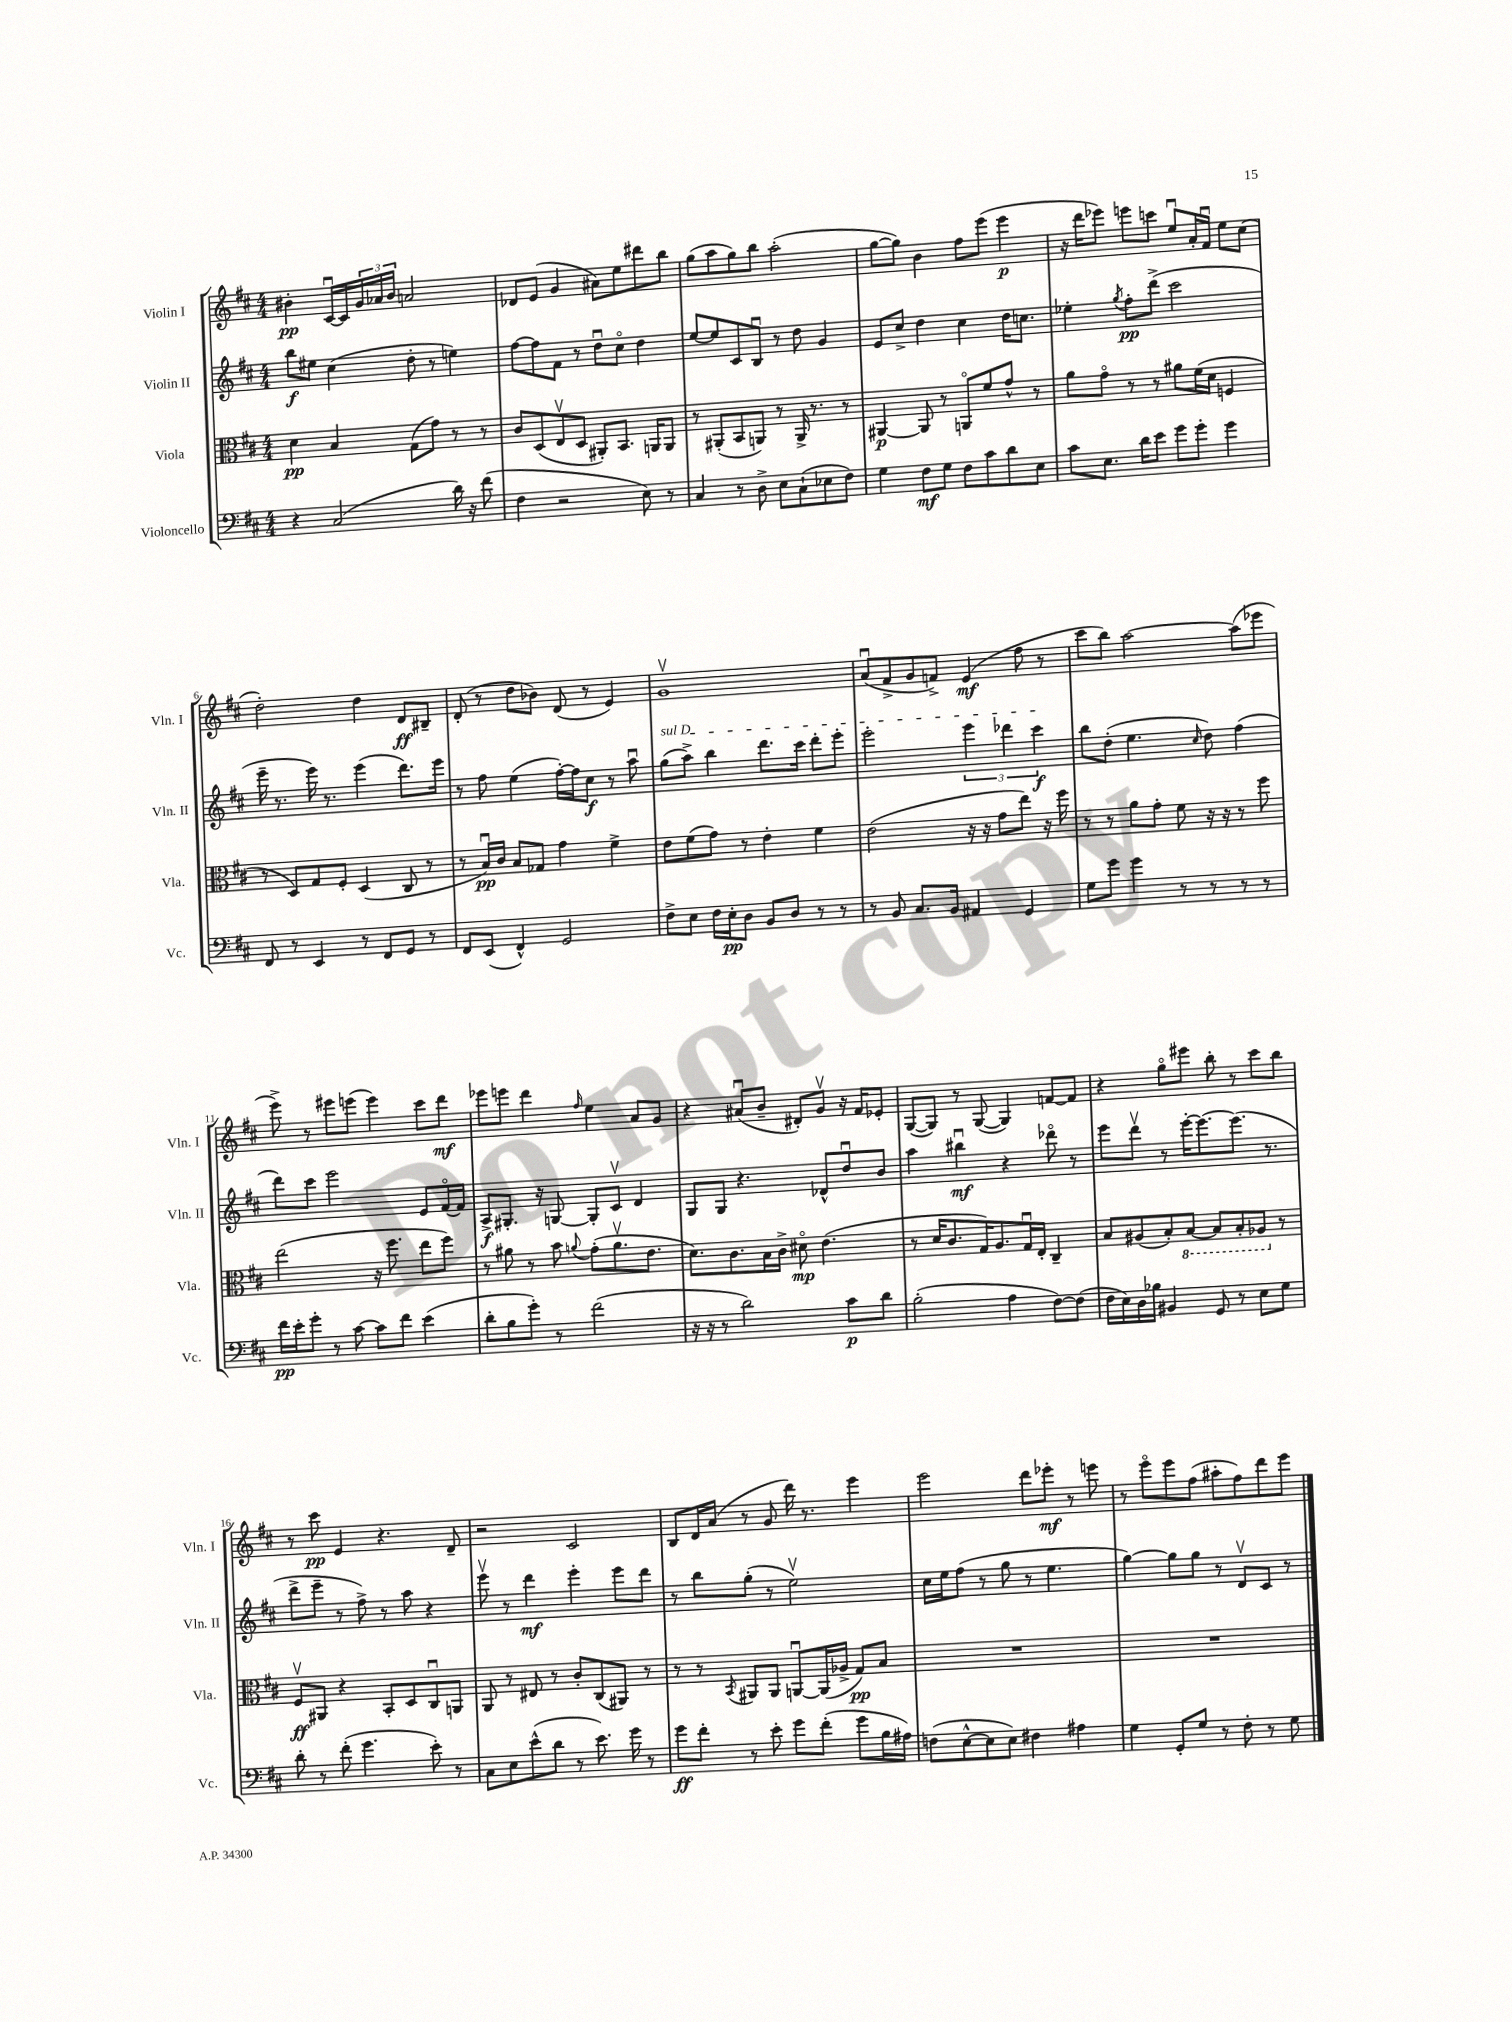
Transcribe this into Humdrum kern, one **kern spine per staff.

**kern	**kern	**kern	**kern
*staff4	*staff3	*staff2	*staff1
*clefF4	*clefC3	*clefG2	*clefG2
*k[f#c#]	*k[f#c#]	*k[f#c#]	*k[f#c#]
*M4/4	*M4/4	*M4/4	*M4/4
4r	4d\	8bb\L	4b#'\
.	.	8ee#\J	.
(2C#/	4B/	(4cc#\	[16c#u/LL
.	.	.	16c#/]
.	.	.	24g/
.	.	.	24a-/
.	.	.	24b#/JJ
.	(8G\L	8dd'\	2a/
.	8g\J)	8r	.
16d\)	8r	4ee\)	.
16r	.	.	.
(8f#\	8r	.	.
=	=	=	=
4F#\	8c#/L	[8ff#\L	8d-/L
.	(8D/	8ff#\]	(8e/J
2r	8Ev/	8f#\J	4g/
.	8D/J	8r	.
.	8AA#'/L)	8ddu\L	8a#\L)
.	8.BB/J	8cc#o\J	8ee\
8E\)	.	4dd\	8ddd#\
.	16AA/LK	.	.
8r	8AA/J	.	8bb\J
=	=	=	=
4C#/	8r	[8ee/L	(8gg\L
.	(8AA#'/L	8ee/]	8aa\
8r	8BB/	8c#/	8gg\)
8D^\	8AA/J)	8Bu/J	8bb\J
8E\L	8r	8r	(2aa'\
(8C#`\	16AA^/	8dd\	.
.	8.r	.	.
8E-\	.	4g/	.
8F#\J)	8r	.	.
=	=	=	=
4G\	[4AA#/	8e/L	[8gg\L
.	.	8cc#^/J	8gg\]J)
8F#\L	8AA#/]	4dd\	4b\
8G\J	8r	.	.
8F#\L	8AAo/L	4cc#\	8ff#\L
8c#\	8f#/	.	(8eee\J
8d\	8g^^/J	16dd\LK	4eee\
.	.	8.cc\J	.
8E\J	8r	.	.
=	=	=	=
8c#\L	8a\L	4ee-'\	16r
.	.	.	16ddd\LK
8.E\J	8go\J	.	8eee-\J)
.	.	8qgg/	.
.	8r	8ff#'\L	8eee\L
16d\LK	.	.	.
8e\J	8r	(8ddd^\J	8ccc\J
8g\L	8a#\L	2ccc#\	8eeu/L
8g'\J	(16f#\L	.	16a'/L
.	16d\JJ	.	16f#u/JJ
4g\	4F/	.	8ee\L
.	.	.	(8cc#\J
=	=	=	=
8FF#/	8r	16eee~\	2dd'\)
.	.	8.r	.
8r	8D/L)	.	.
4EE/	8G/	16eee\)	.
.	.	8.r	.
.	8F#'/J	.	.
8r	(4D/	(4eee\	4dd\
8FF#/L	.	.	.
8GG/J	8C#/	8.ddd\L)	8d/L
8r	8r	.	8B#~/J
.	.	16eee\Jk	.
=	=	=	=
8FF#/L	8r	8r	(8d'/
(8EE/J	16Bu/LL)	8ff#\	8r
.	16c#/JJ	.	.
4FF#^^/)	8B/L	(4ee\	8dd\L
.	8G-/J	.	8b-\J)
2GG/	4g\	[16ff#'\LL)	(8d/
.	.	16ff#\]J	.
.	.	8cc#\J	8r
.	4f#^\	8r	4e/)
.	.	8aau\	.
=	=	=	=
8F#^\L	8e\L	(8gg\L	1gv
8E\J	(8f#\	8aa^\J)	.
16F#\LL	8g\J)	4bb\	.
16E'\J	.	.	.
8D\J	8r	.	.
8BB/L	4e'\	8.ddd\L	.
8D/J	.	.	.
.	.	16ccc#\Jk	.
8r	4f#\	8ddd'\L	.
8r	.	8eee'\J	.
=	=	=	=
8r	(2e\	2eee'\	(8au/L
8BB/	.	.	8f#^/
8.C#/L	.	.	8g/
.	.	.	8f^/J)
16BB/Jk	.	.	.
4AA#/	16r	6eee\	(4e/
.	16r	.	.
.	8g\L	.	.
.	.	6ddd-\	.
4GG/	8ee\J)	.	8ff#\
.	.	6ccc#\	.
.	16r	.	8r
.	16ff#\	.	.
=	=	=	=
8G\L	8r	8bb\L	8ccc#\L
8g\J	8r	(8dd'\J	8bb\J)
4g\	8a\L	4.ee\	[2aa\
.	8g'\J	.	.
8r	8f#\	.	.
.	.	16qqcc#/	.
8r	16r	8dd\)	.
.	16r	.	.
8r	8r	(4ff#\	(8aa\]L
8r	8ff#\	.	8eee-\J
=	=	=	=
16f#\LL	(2ee\	8ddd\L)	8eee^\)
16e'\J	.	.	.
8g'\J	.	8ccc#\J	8r
8r	.	2eee\	8eee#\L
[8c#\	.	.	(8eee\J
8c#\]L	16r	.	4eee\)
.	8.ff#\	.	.
8f#\J	.	.	.
(4e\	8ee\L	8e/L	8ccc#\L
.	8ff#\J)	[16f#o/L	8ddd\J
.	.	16f#/]JJ	.
=	=	=	=
8d'\L	8r	8A^/L	8eee-\L
8B\	8a#\	8.G#'/J	8eee\J
8g'\J)	8r	.	4ddd\
.	.	16r	.
8r	8b\	[8G/	.
.	8qqa/	.	16qqff#/
(2f#\	(8g'\L	8G'/]L	4ee\
.	8.av\	8c#v/J	.
.	.	4d/	8a/L
.	8.e\J	.	.
.	.	.	8g/J
=	=	=	=
16r	8.d\L)	8G/L	4r
16r	.	.	.
8r	.	8G/J	.
.	8.c#\	.	.
2d\)	.	4.r	(8a#u/L
.	16B\L	.	8b~/J
.	16c#^\JJ	.	.
.	8d#o\	.	8d#'/L)
.	(4.e\	8d-^^/L	8gv/J
8c#\L	.	8ddu/	16r
.	.	.	16f#/LK
8d\J	.	8b/J	8e-'/J
=	=	=	=
(2B'\	8r	4aa\	([8G/L
.	16d/LK	.	8G/]J)
.	8.c#/	.	.
.	.	4bb#u\	8r
.	16G/K)	.	([8G/
.	8.A/	.	.
4A\	.	4r	4G/])
.	16Gu/L	.	.
.	16E'/JJ	.	.
[8F#\L)	4C#~/	8ddd-o\	[8f/L
(8F#\]J	.	8r	8f/]J
=	=	=	=
16F#\LL	8B/L	8eee\L	4r
16E\)	.	.	.
16D\	(8A#/	8dddv\J	.
16B-\JJ	.	.	.
4BB#/	8B'/)	8r	8ggo\L
.	[8BB/J	[16eee'\LK	8eee#\J
.	.	8.eee\_	.
8GG/	8BB/]L	.	8bb'\
8r	8BB'/	(8.eee\]J	8r
8E\L	8AA-/J	.	8ccc#\L
.	.	8.r	.
8G\J	8r	.	8bb\J
=	=	=	=
8d'\	8F#v/L	8ddd^\L	8r
8r	8AA#/J	8eee~\J	8ccc#\
(8f#'\	4r	8r	4e/
4.g\	.	8ff#^\)	.
.	8BB'/L	8r	4.r
.	8D/	8aa\	.
8e'\)	8C#u/	4r	.
8r	8AA/J	.	8d~/
=	=	=	=
8C#\L	8AA/	8eeev\	2r
8E\	8r	8r	.
(8e^^\	8E#/	4ddd\	.
8d\J	8r	.	.
8r	8c#'/L	4eee'\	2c#/
8.e\)	(8C#/	.	.
.	8AA#/J)	8eee\L	.
16g\	.	.	.
8r	8r	8ddd\J	.
=	=	=	=
8g\L	8r	8r	8B/L
8f#'\J	8r	8bb\L	16d/L
.	.	.	(16a/JJ
.	8qBB/	.	.
8r	8AA#/L	(8gg'\J	8r
8e'\	8AA#/J	8r	8g/
8g\L	[8AAu/L	2eev\)	16ddd\)
.	.	.	8.r
(8f#'\J	(16AA/]L	.	.
.	16A-^/JJ	.	.
8g\L	8G/L)	.	4eee\
16B\L	8B/J	.	.
16A#\JJ)	.	.	.
=	=	=	=
(8F\L	1r	16cc#\LL	2eee\
.	.	16ee\J	.
[8E^^\	.	(8ff#\J	.
8E\]	.	8r	.
8E\J)	.	8gg\	.
4F#\	.	8r	8ddd\L
.	.	4.ee\	8eee-'\J
4A#\	.	.	8r
.	.	.	8eee\
=	=	=	=
4G\	1r	[4gg\)	8r
.	.	.	8eeeo\L
8GG'/L	.	8gg\]L	8eee\
8G/J	.	8gg\J	(8ff#\J
8r	.	8r	8aa#'\L
8F#'\	.	8dv/L	8ff#\)
8r	.	8c#/J	8ddd\
8G\	.	8r	8eee\J
==	==	==	==
*-	*-	*-	*-
